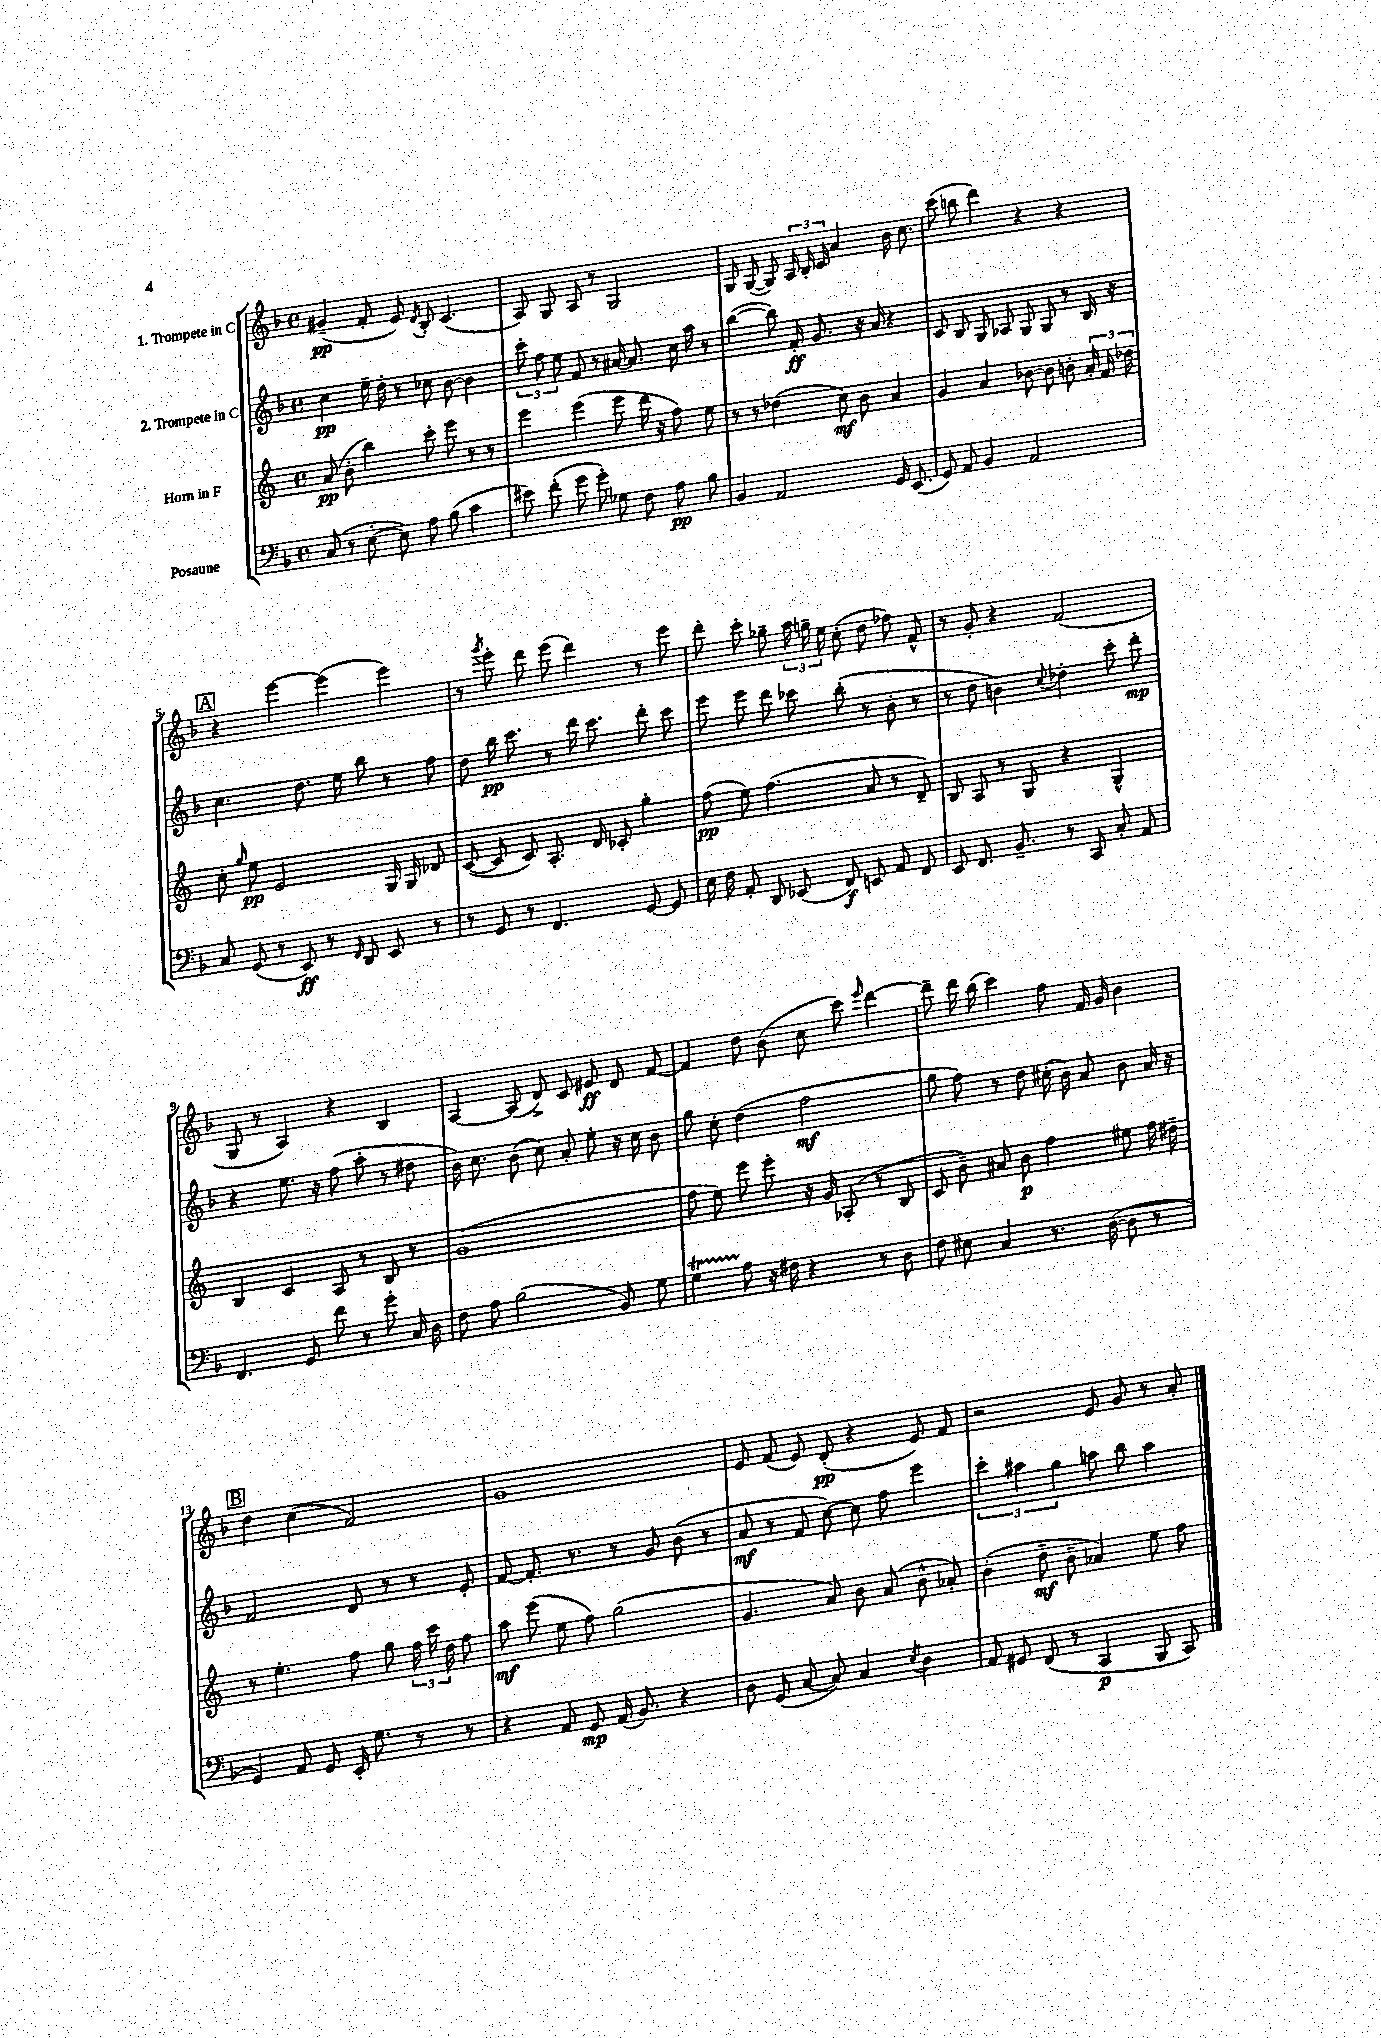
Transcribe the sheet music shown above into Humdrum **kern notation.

**kern	**dynam	**kern	**dynam	**kern	**dynam	**kern	**dynam
*part4	*part4	*part3	*part3	*part2	*part2	*part1	*part1
*staff4	*staff4	*staff3	*staff3	*staff2	*staff2	*staff1	*staff1
*I"Posaune	*	*I"Horn in F	*	*I"2. Trompete in C	*	*I"1. Trompete in C	*
*clefF4	*	*clefG2	*	*clefG2	*	*clefG2	*
*k[b-]	*	*k[]	*	*k[b-]	*	*k[b-]	*
*M4/4	*	*M4/4	*	*M4/4	*	*M4/4	*
*met(c)	*	*met(c)	*	*met(c)	*	*met(c)	*
=1	=1	=1	=1	=1	=1	=1	=1
(8C/	.	(8a/	pp	4cc\	pp	(4g#X~/	pp
8r	.	8b'\	.	.	.	.	.
[8E'\	.	4bb\)	.	16ee~\	.	8f'/	.
.	.	.	.	16dd'\	.	.	.
8E\])	.	.	.	8r	.	8e/)	.
.	.	.	.	.	.	8qd/	.
8A\	.	8ccc'\	.	8cc-X\	.	8B-'/	.
(8B-\	.	8eee\	.	[8b-\	.	(4.c/	.
4c\	.	8r	.	4b-\]	.	.	.
.	.	8r	.	.	.	.	.
=2	=2	=2	=2	=2	=2	=2	=2
8e#X\)	.	4eee\	.	12ccc'\	.	8A/)	.
.	.	.	.	12ff\	.	.	.
(8f'\	.	.	.	.	.	8G/	.
.	.	.	.	12ee\	.	.	.
8g\	.	(4eee\	.	8f/	.	8A/	.
8g'\)	.	.	.	8r	.	8r	.
8G-X\	.	8eee\	.	[16a#X/	.	2G/	.
.	.	.	.	8.a#/]	.	.	.
8F\	.	16ddd\	.	.	.	.	.
.	.	16r	.	.	.	.	.
8A\	pp	8ff\)	.	16cc\	.	.	.
.	.	.	.	16aa\	.	.	.
8B-\	.	8ee\	.	8r	.	.	.
=3	=3	=3	=3	=3	=3	=3	=3
4BB-/	.	8r	.	([4bb-\	.	8G/	.
.	.	8r	.	.	.	([8G/	.
2AA/	.	(4dd-X\	.	8bb-\])	.	8G/])	.
.	.	.	.	16f'/	ff	24A/	.
.	.	.	.	.	.	24B-'/	.
.	.	.	.	8.g/	.	.	.
.	.	.	.	.	.	24c/	.
.	.	8cc\)	mf	.	.	4a/	.
.	.	8b\	.	16r	.	.	.
.	.	.	.	16a/	.	.	.
16GG/	.	4a/	.	4r	.	16b-\	.
(8.EE/	.	.	.	.	.	8.cc\	.
=4	=4	=4	=4	=4	=4	=4	=4
8GG/)	.	4g/	.	8c/	.	(8ccc\	.
8AA/	.	.	.	8B-/	.	8bbn\	.
4BB-/	.	4a/	.	8G/	.	4ddd\)	.
.	.	.	.	8A-X/	.	.	.
2AA/	.	[8b-X\	.	8G/	.	4r	.
.	.	8b-\]	.	8G/	.	.	.
.	.	8bn'\	.	8r	.	4r	.
.	.	24a'/	.	16B-/	.	.	.
.	.	24f/	.	.	.	.	.
.	.	.	.	16r	.	.	.
.	.	24dd-X\	.	.	.	.	.
!!LO:LB:g=z
!!LO:REH:place=s1:t=A
=5	=5	=5	=5	=5	=5	=5	=5
8C/	.	8cc'\	.	4.cc\	.	4r	.
.	.	16qqgg/	.	.	.	.	.
(8GG/	.	8ee\	pp	.	.	.	.
8r	.	2e/	.	.	.	[4eee\	.
8EE/)	ff	.	.	8.dd\	.	.	.
8r	.	.	.	.	.	(4eee\]	.
.	.	.	.	16ee\	.	.	.
16qqFF/	.	.	.	.	.	.	.
8DD/	.	.	.	8bb-\	.	.	.
8EE/	.	16G/	.	8r	.	4eee\)	.
.	.	16G/	.	.	.	.	.
8r	.	8d-X/	.	8ff\	.	.	.
=6	=6	=6	=6	=6	=6	=6	=6
8r	.	([8c/	.	8dd\	.	8r	.
.	.	.	.	.	.	8qggg/	.
8GG/	.	8c/]	.	16bb-\	pp	8eee'\	.
.	.	.	.	8.ccc\	.	.	.
8r	.	8c/)	.	.	.	8ddd\	.
4.FF/	.	8.A'/	.	8r	.	(8eee\	.
.	.	.	.	16ddd\	.	4ddd\)	.
.	.	16d/	.	8.ccc\	.	.	.
.	.	8c-X'/	.	.	.	.	.
[8GG/	.	4gg'\	.	8ddd'\	.	8r	.
8GG/]	.	.	.	8ccc\	.	8eee\	.
=7	=7	=7	=7	=7	=7	=7	=7
16E\	.	(8ff\	pp	8eee\	.	8ddd'\	.
16F\	.	.	.	.	.	.	.
8AA'/	.	8ee\)	.	8eee\	.	8ccc'\	.
8DD/	.	(4.ff\	.	8ddd\	.	8gg-X~\	.
(8EE-X/	.	.	.	8ccc-X\	.	24aa\	.
.	.	.	.	.	.	24ggn~\	.
.	.	.	.	.	.	24ee\	.
8FF/)	f	.	.	(8bb-'\	.	(8cc'\	.
8EEn/	.	8a/	.	8r	.	8dd\	.
8AA/	.	8r	.	8b-'\	.	8ff-X\)	.
8FF/	.	8d~/)	.	8r	.	8f^^/	.
=8	=8	=8	=8	=8	=8	=8	=8
8EE/	.	8B/	.	8r	.	8r	.
8.FF/	.	8A/	.	8dd\	.	8g'/	.
.	.	8r	.	4bn\)	.	4r	.
8.BB-~/	.	.	.	.	.	.	.
.	.	8G/	.	.	.	.	.
.	.	.	.	8qqcc/	.	.	.
8r	.	4r	.	4dd-X'\	.	(2f/	.
8CC/	.	.	.	.	.	.	.
8C'/	.	4G^^/	.	8ccc'\	.	.	.
8AA/	.	.	.	8ddd'\	mp	.	.
!!LO:LB:g=z
=9	=9	=9	=9	=9	=9	=9	=9
4.FF/	.	4B/	.	4r	.	8G/	.
.	.	.	.	.	.	8r	.
.	.	4c/	.	8.ee\	.	4A/)	.
8GG/	.	.	.	.	.	.	.
.	.	.	.	16r	.	.	.
8f\	.	8A/	.	(8ff\	.	4r	.
8r	.	8r	.	8aa'\	.	.	.
8g'\	.	8B/	.	8r	.	4B-/	.
16C/	.	8r	.	8dd#X\	.	.	.
16D\	.	.	.	.	.	.	.
=10	=10	=10	=10	=10	=10	=10	=10
8F\	.	(1g	.	16b-\)	.	[4A/	.
.	.	.	.	8.cc\	.	.	.
8A\	.	.	.	.	.	.	.
(2B-\	.	.	.	(8b-\	.	(8A/]	.
.	.	.	.	8cc\)	.	8d^/)	.
.	.	.	.	8a'/	.	8c/	.
.	.	.	.	8ee'\	.	8e#X/	ff
8BB-/)	.	.	.	16r	.	8d/	.
.	.	.	.	16cc\	.	.	.
8G\	.	.	.	8b-\	.	[8f/	.
=11	=11	=11	=11	=11	=11	=11	=11
4GT\	.	8ff\	.	8gg\	.	4f/]	.
.	.	8ee\)	.	8cc'\	.	.	.
8A\	.	8eee\	.	(4dd\	.	8dd\	.
16r	.	8eee'\	.	.	.	(8b-\	.
16F#X\	.	.	.	.	.	.	.
4r	.	16r	.	2ff\	mf	8cc\	.
.	.	16g/	.	.	.	.	.
.	.	(8A-X'/	.	.	.	8ccc\)	.
.	.	.	.	.	.	16qqeee/	.
8r	.	8r	.	.	.	[4ddd\	.
8D\	.	8B/	.	.	.	.	.
=12	=12	=12	=12	=12	=12	=12	=12
8F\	.	8c/	.	8gg\	.	8ddd~\]	.
8E#X\	.	8b~\)	.	8ff\)	.	16ddd\	.
.	.	.	.	.	.	(16bb-\	.
4C/	.	8a#X/	.	8r	.	4ccc\)	.
.	.	8b\	p	8dd\	.	.	.
8.r	.	4ff\	.	(16cc#X'\	.	8ff\	.
.	.	.	.	16b-\)	.	.	.
.	.	.	.	8a/	.	16f/	.
([16D\	.	.	.	.	.	16g/	.
8D\]	.	8ee#X\	.	8b-\	.	4b-\	.
8r	.	16ff\	.	16a/	.	.	.
.	.	16dd#X~\	.	16r	.	.	.
!!LO:LB:g=z
!!LO:REH:place=s1:t=B
=13	=13	=13	=13	=13	=13	=13	=13
4GG/)	.	8r	.	2f/	.	4dd\	.
.	.	4.ee'\	.	.	.	.	.
8AA/	.	.	.	.	.	(4cc\	.
8GG/	.	.	.	.	.	.	.
16EE'/	.	8ff\	.	8d/	.	2f/)	.
8.G\	.	.	.	.	.	.	.
.	.	8gg\	.	8r	.	.	.
8r	.	24ff\	.	8r	.	.	.
.	.	24ccc\	.	.	.	.	.
.	.	24dd\	.	.	.	.	.
8r	.	8ff\	.	8e'/	.	.	.
=14	=14	=14	=14	=14	=14	=14	=14
4r	.	8aa\	mf	[8f/	.	1g	.
.	.	(8eee\	.	8.f'/]	.	.	.
8AA/	.	8ee\	.	.	.	.	.
.	.	.	.	8.r	.	.	.
8GG/	mp	8ff\)	.	.	.	.	.
(16AA/	.	(2gg\	.	8r	.	.	.
8.BB-/)	.	.	.	.	.	.	.
.	.	.	.	8g/	.	.	.
4r	.	.	.	(8b-\	.	.	.
.	.	.	.	8r	.	.	.
=15	=15	=15	=15	=15	=15	=15	=15
8D\	.	4.g/	.	8a/	mf	8e/	.
(8GG/	.	.	.	8r	.	(8f/	.
[8C/	.	.	.	8f/	.	8e/)	.
8C/])	.	8a/)	.	[8cc\)	.	(8d'/	pp
4C/	.	8b\	.	8cc\]	.	4r	.
.	.	(8a/	.	8ff\	.	.	.
8qE/	.	.	.	.	.	.	.
4D\	.	8b^^\	.	4eee\	.	8e/)	.
.	.	8a-X'/)	.	.	.	8f/	.
=16	=16	=16	=16	=16	=16	=16	=16
8AA/	.	(4b'\	.	6ccc'\	.	2r	.
8GG#X/	.	.	.	.	.	.	.
.	.	.	.	6aa#X\	.	.	.
(8FF/	.	8dd~\	mf	.	.	.	.
.	.	.	.	6gg\	.	.	.
8r	.	8b~\	.	.	.	.	.
4CC/	p	4a-X/)	.	8aan\	.	8e/	.
.	.	.	.	8bb-\	.	8g/	.
8BBB-/	.	8ee\	.	4aa\	.	8r	.
8CC/)	.	8ff\	.	.	.	8a'/	.
==	==	==	==	==	==	==	==
*-	*-	*-	*-	*-	*-	*-	*-
